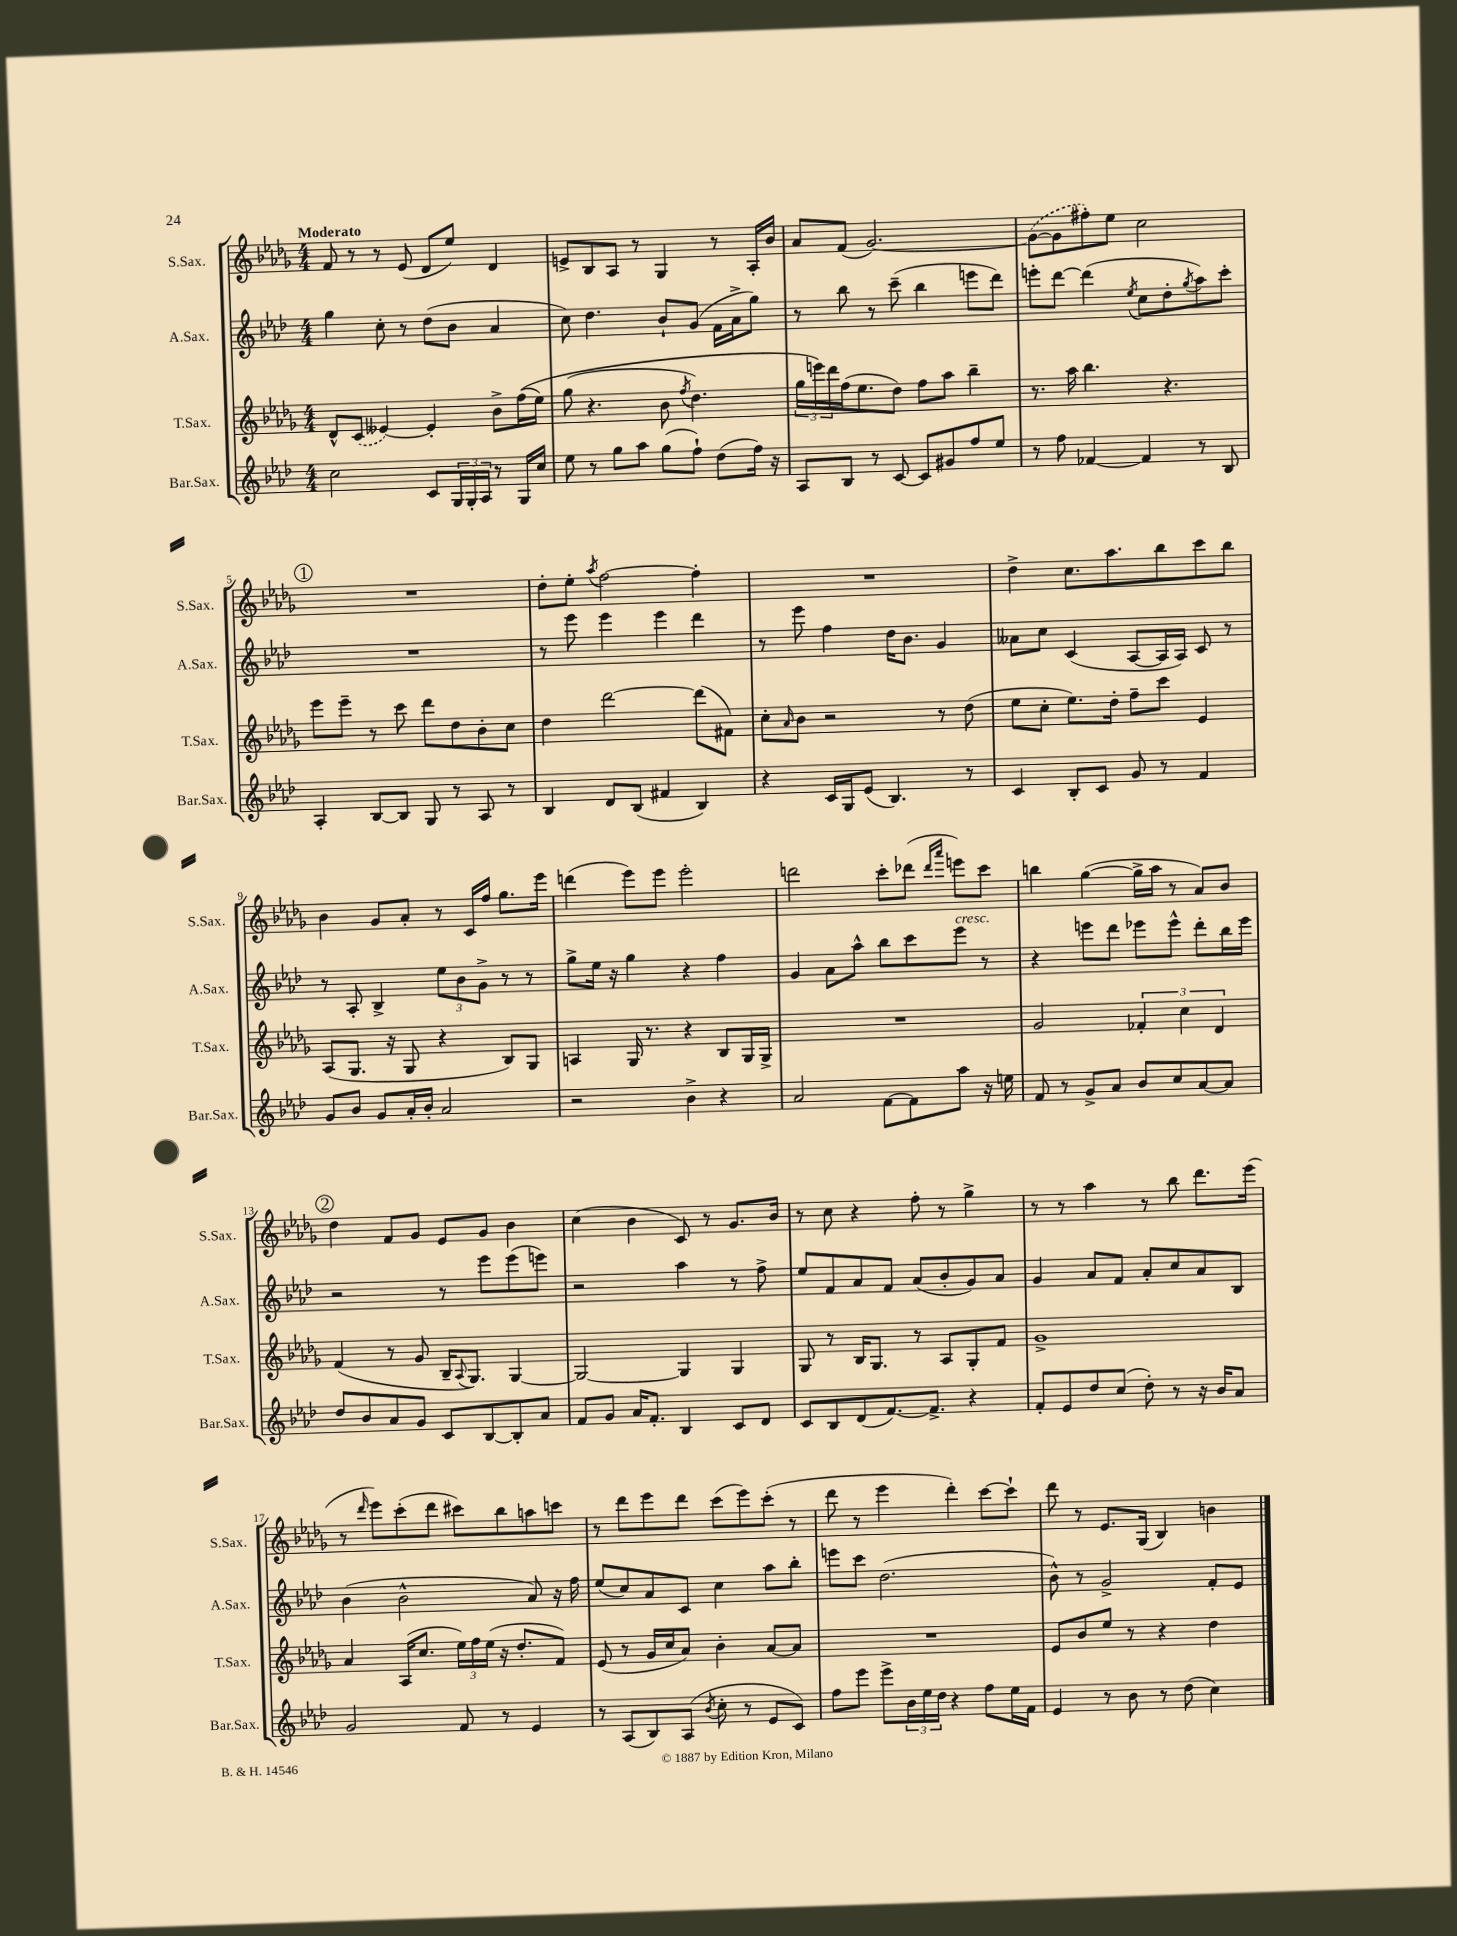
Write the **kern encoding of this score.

**kern	**kern	**kern	**kern
*staff4	*staff3	*staff2	*staff1
*clefG2	*clefG2	*clefG2	*clefG2
*k[b-e-a-d-]	*k[b-e-a-d-g-]	*k[b-e-a-d-]	*k[b-e-a-d-g-]
*M4/4	*M4/4	*M4/4	*M4/4
2cc\	8d-^^/L	4gg\	8f/
.	(8c/J	.	8r
.	[4e--/)	8cc'\	8r
.	.	8r	(8e-/
8c/L	4e--'/]	(8dd-\L	8d-/L
24G/L	.	8b-\J	8ee-/J)
24G'/	.	.	.
24A-/JJ	.	.	.
8r	8b-^\L	4a-/	4d-/
16G/LL	&((16ff\L	.	.
16cc/JJ	16ee-\JJ)	.	.
=	=	=	=
8ee-\	(8gg-\	8cc\)	8e^/L
8r	4.r	4.dd-\	8B-/
8gg\L	.	.	8A-/J
8aa-\J	.	.	8r
(8gg\L	8b-\	8b-`/L	4G-/
.	8qff/	.	.
8ff`\J)	4.dd-\)	(8g/J	.
(8dd-\L	.	16f\LL	8r
.	.	16a-^\J	.
16ff\Jk)	.	8gg\J)	16A-'/LL
16r	.	.	16b-/JJ
=	=	=	=
8A-/L	24gg-\LL	8r	8a-/L
.	24eee\&)	.	.
.	24ddd-\	.	.
8B-/J	(16ff\J	8bb-\	(8f/J
.	8.ee-\	.	.
8r	.	8r	[2.g-/)
[8c/	8dd-\J)	(8ccc~\	.
8c/]L	8ff\L	4bb-\	.
8g#/	8aa-\J	.	.
8ff/	4bb-~\	8eee\L	.
8ee-/J	.	8ddd-\J)	.
=	=	=	=
8r	8.r	8eee'\L	(8g-\_L
8ff\	.	[8ddd-\J	8g-\]
.	16aa-\	.	.
[4f-/	4.bb-\	(4ddd-\]	8ff#'\)
.	.	.	8ee-\J
.	.	8qee-/	.
4f-/]	.	8cc\L	2cc\
.	4.r	8dd-'\	.
.	.	8qgg/	.
8r	.	8aa-\)	.
8B-/	.	8ccc'\J	.
=	=	=	=
4A-'/	8eee-\L	1r	1r
.	8eee-~\J	.	.
[8B-/L	8r	.	.
8B-/]J	8ccc\	.	.
8G/	8ddd-\L	.	.
8r	8dd-\	.	.
8A-/	8b-'\	.	.
8r	8cc\J	.	.
=	=	=	=
4B-/	4dd-\	8r	8dd-'\L
.	.	8eee-\	8ee-'\J
.	.	.	8qaa-/
8d-/L	[2ddd-\	4eee-\	[2ff\
(8B-/J	.	.	.
4f#/	.	4eee-\	.
4B-/)	(8ddd-\]L	4ddd-\	4ff'\]
.	8f#\J)	.	.
=	=	=	=
4r	8cc'\L	8r	1r
.	16qqa-/	.	.
.	8b-\J	8eee-\	.
16c/LL	2r	4ff\	.
16G/J	.	.	.
(8e-/J	.	.	.
4.B-/)	.	16dd-\LK	.
.	.	8.b-\J	.
.	8r	4g/	.
8r	(8dd-\	.	.
=	=	=	=
4c/	8ee-\L	8a--\L	4dd-^\
.	8cc'\J	8cc\J	.
8B-'/L	8.ee-\L)	(4c/	8.cc\L
8c/J	.	.	.
.	16dd-'\Jk	.	8.aa-\
8g/	8ff~\L	[8A-/L	.
8r	8ccc\J	16A-/]L	8bb-\
.	.	16A-/JJ)	.
4f/	4e-/	8c/	8ccc\
.	.	8r	8bb-\J
=	=	=	=
8g/L	(8A-/L	8r	4b-\
8b-/J	8.G-/J	8A-'/	.
8g/L	.	4B-^/	8g-/L
.	16r	.	.
16a-'/L	8G-/	.	8a-'/J
16b-'/JJ	.	.	.
2a-/	4r	12ee-\L	8r
.	.	12b-\	.
.	.	.	16c/LL
.	.	12g^\J	.
.	.	.	16ff/JJ
.	8B-/L)	8r	8.gg-\L
.	8G-/J	8r	.
.	.	.	16eee-\Jk
=	=	=	=
2r	4A/	8gg^\L	(4ddd\
.	.	16ee-\Jk	.
.	.	16r	.
.	16G-/	4gg\	8eee-\L)
.	8.r	.	.
.	.	.	8eee-\J
4b-^\	4r	4r	2eee-'\
4r	8B-/L	4ff\	.
.	16G-/L	.	.
.	16G-^/JJ	.	.
=	=	=	=
2a-/	1r	4g/	2ddd\
.	.	8a-\L	.
.	.	8aa-^^\J	.
[8f\L	.	8bb-\L	8ccc'\L
8f\]	.	8ccc\	(8ddd-\J
.	.	.	16qqddd-/LL
.	.	.	16qqaaa-/JJ
8aa-\J	.	8eee-\J	8eee\L)
16r	.	8r	8ccc\J
16ee\	.	.	.
=	=	=	=
8f/	2g-/	4r	4bb\
8r	.	.	.
8g^/L	.	8eee\L	([4gg-\
8a-/J	.	8ddd-\J	.
8b-/L	6f-'/	8eee-\L	16gg-^\]LL
.	.	.	16aa-\JJ
8cc/	.	8eee-^^\J	8r
.	6cc\	.	.
[8a-/	.	8ddd-'\L	8a-/L)
.	6d-/	.	.
8a-/]J	.	16bb-\L	8b-/J
.	.	16eee-\JJ	.
=	=	=	=
8dd-/L	(4f/	2r	4dd-\
8b-/	.	.	.
8a-/	8r	.	8f/L
8g/J	8g-/	.	8g-/J
8c/L	16B-~/LK	8r	8e-/L
.	8qqA-/	.	.
.	8.G-/J)	.	.
[8B-/	.	8eee-\L	8g-/J
8B-'/]	[4G-/	(8eee-\	4b-\
8a-/J	.	8eee\J)	.
=	=	=	=
8f/L	2G-/_	2r	(4cc\
8g/J	.	.	.
16a-/LK	.	.	4b-\
8.f'/J	.	.	.
4B-/	4G-/]	4aa-\	8c/)
.	.	.	8r
8c/L	4G-/	8r	8.g-/L
8d-/J	.	8ff^\	.
.	.	.	16b-/Jk
=	=	=	=
8c/L	8G-/	8ee-/L	8r
8B-/	8r	8f/	8cc\
(8d-/	16B-/LK	8a-/	4r
.	8.G-/J	.	.
[8.f/)	.	8f/J	.
.	8r	(8a-/L	8ff'\
8.f^/]J	.	.	.
.	8A-/L	8b-'/	8r
4r	8G-'/	8g/)	4gg-^\
.	8f/J	8a-/J	.
=	=	=	=
8f'/L	1g-^	4g/	8r
8e-/	.	.	8r
8dd-/	.	8a-/L	4aa-\
(8cc/J	.	8f/J	.
8dd-'\)	.	8a-'/L	8r
8r	.	8cc/	8bb-\
16r	.	8a-/	8.ddd-\L
16b-/LK	.	.	.
8a-/J	.	8B-/J	.
.	.	.	(16eee-\Jk
=	=	=	=
2g/	4a-/	(4b-\	8r
.	.	.	16qqddd-/
.	.	.	8eee-\L)
.	(16A-/LK	2b-^^\	(8ccc'\
.	8.cc/J	.	.
.	.	.	8ddd-\J
8f/	24ee-\LL)	.	8ccc#\L)
.	24ff\	.	.
.	(24ee-\JJ	.	.
8r	16r	.	8bb-\
.	8.dd-'/L	.	.
4e-/	.	8a-/)	8aa\
.	8f/J)	16r	8ccc\J
.	.	16ff\	.
=	=	=	=
8r	(8e-/	(8ee-/L	8r
(8A-/L	8r	8cc/)	8ddd-\L
8B-/)	16g-/LL	8a-/	8eee-\
.	16cc/J	.	.
(8A-/J	8a-/J)	8c/J	8ddd-\J
8qb-/	.	.	.
8cc'\	4b-'\	4cc\	(8ccc\L
8r	.	.	8eee-\)
8e-/L	[8a-/L	8aa-\L	(8ccc'\J
8c/J)	8a-/]J	8bb-'\J	8r
=	=	=	=
8ff\L	1r	8eee\L	8ddd-\
8eee-\J	.	8ccc\J	8r
8eee-^\L	.	(2.dd-\	4eee-\
24b-\L	.	.	.
24ee-\	.	.	.
24dd-\JJ	.	.	.
4r	.	.	4ddd-'\)
8ff\L	.	.	[8ccc\L
16ee-\L	.	.	8ccc`\]J
16f\JJ	.	.	.
=	=	=	=
4e-/	8e-/L	8b-^^\)	8ddd-\
.	8b-/	8r	8r
8r	8ee-/J	2g^/	8.e-/L
8b-\	8r	.	.
.	.	.	(16G-/Jk
8r	4r	.	4B-/)
(8dd-\	.	.	.
4cc\)	4dd-\	8f'/L	4b\
.	.	8e-/J	.
==	==	==	==
*-	*-	*-	*-
